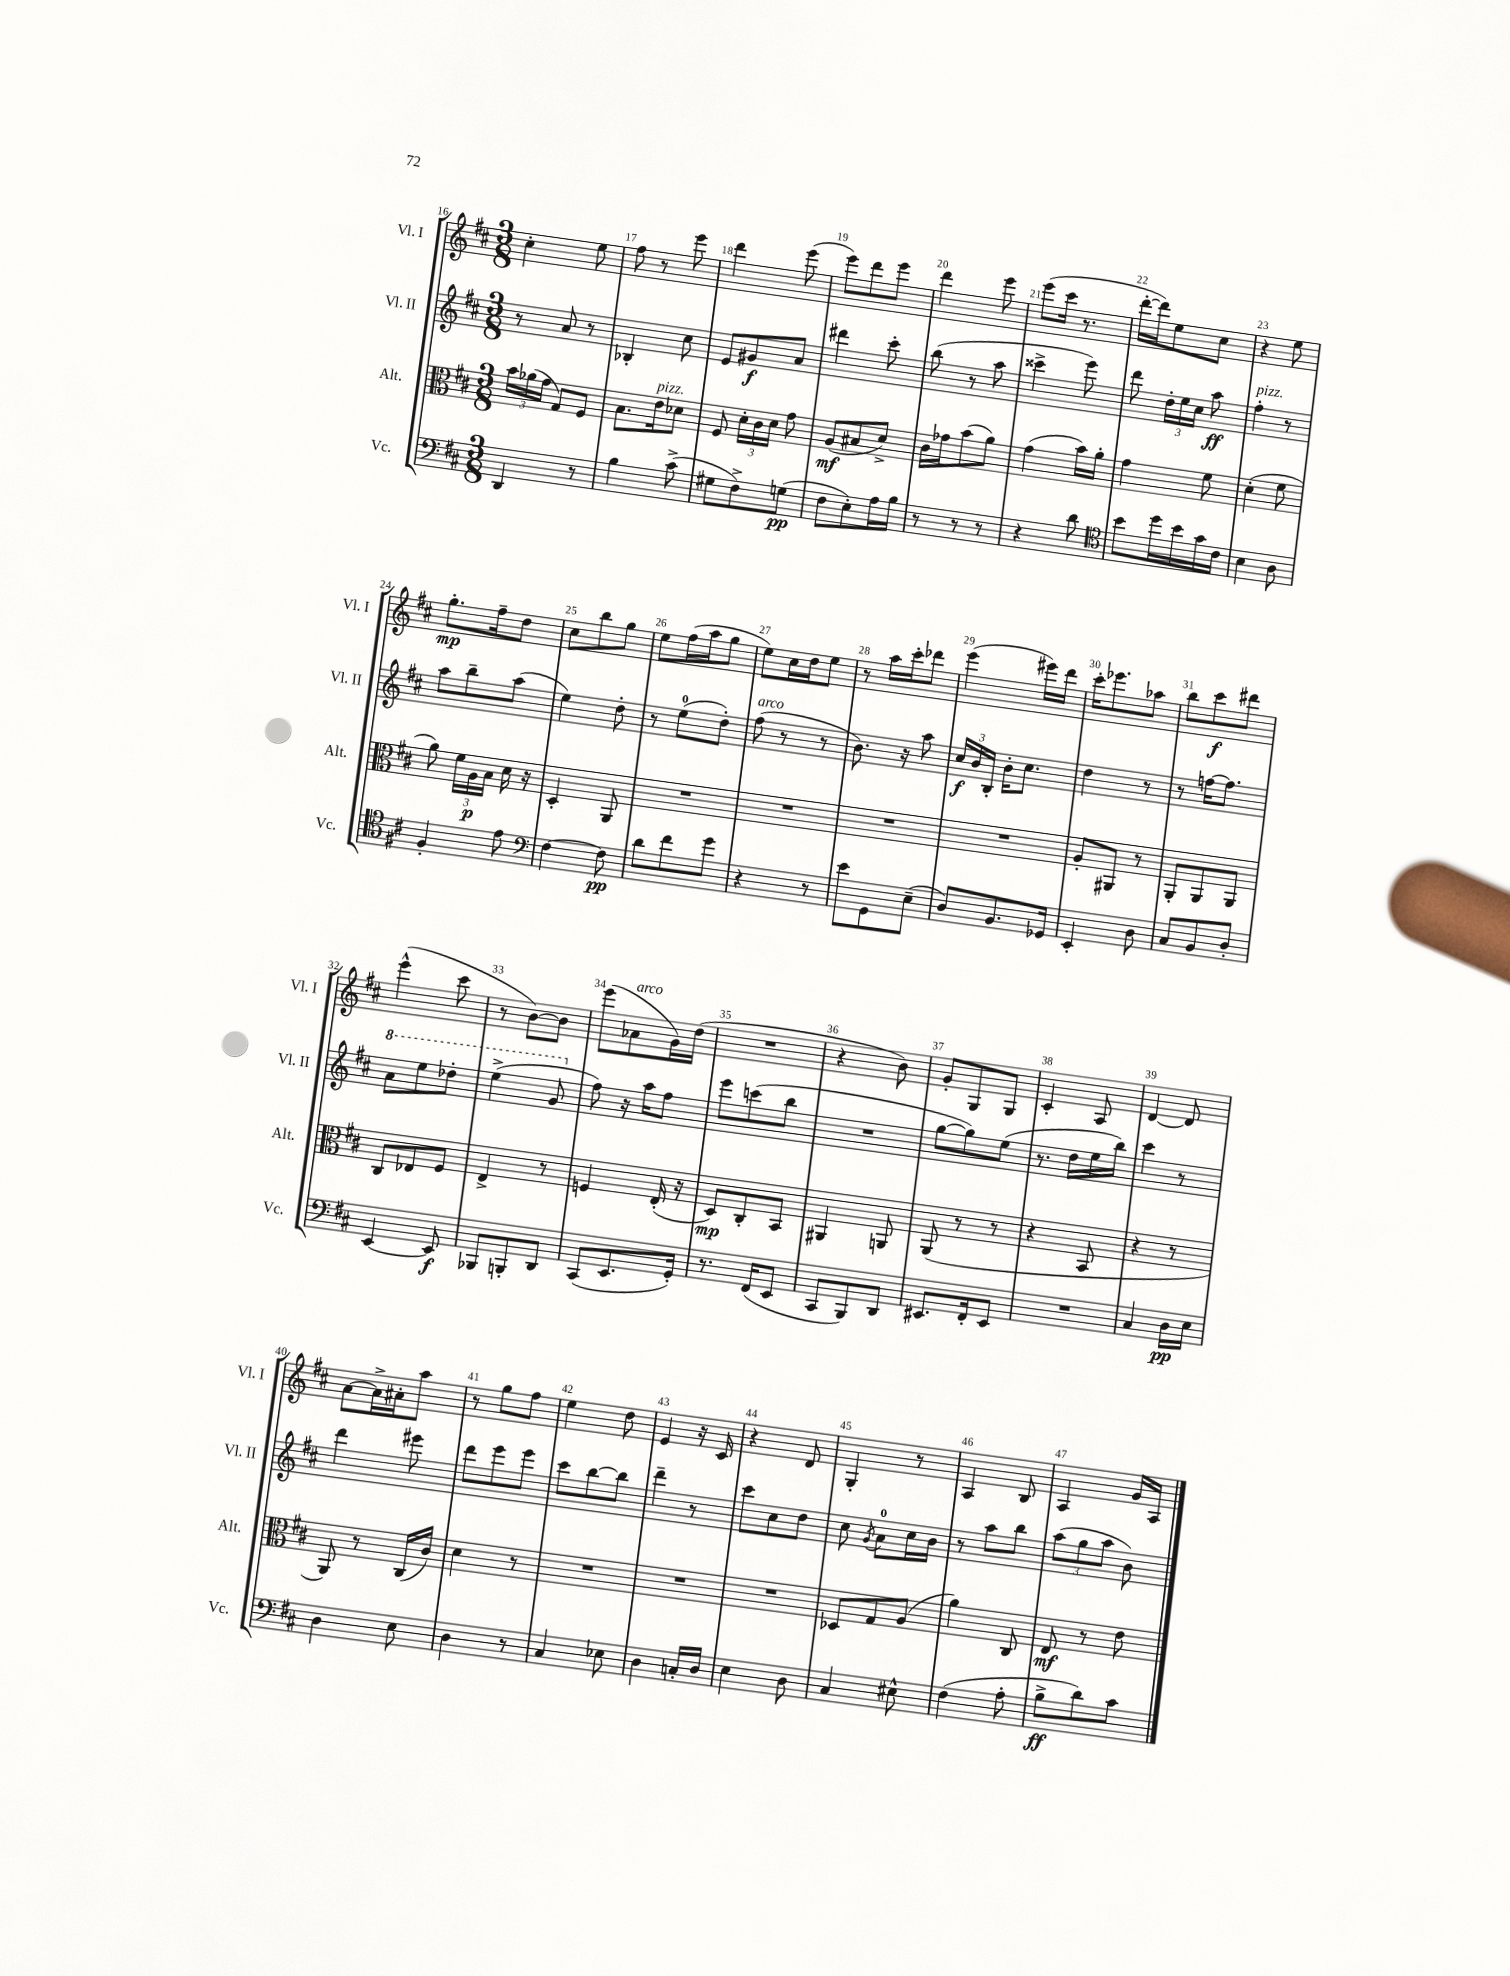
<<
\new StaffGroup <<
\new Staff = "s0" \with { instrumentName = "Vl. I" shortInstrumentName = "Vl. I" } {
    \clef treble \key d \major \numericTimeSignature \time 3/8
    \autoBeamOff cis''4-. e''8 |
    fis''8 r8 e'''8 |
    d'''4 e'''8( |
    e'''8[) d'''8 e'''8] |
    d'''4 e'''8 |
    e'''8[( cis'''16] r8. |
    d'''16[~-. d'''16) e''8 cis''8] |
    r4 e''8 |
    g''8.[-.\mp fis''16-- d''8] |
    cis''8[ b''8 g''8] |
    e''8[ fis''16( a''16 g''8] |
    e''8[) cis''16 d''16 e''8] |
    r8 a''16[ cis'''16-. des'''8] |
    e'''4( eis'''16[) d'''16] |
    cis'''16[-. ees'''8. aes''8] |
    b''8[ cis'''8\f dis'''8] |
    e'''4-^( cis'''8 |
    r8 b'8[~) b'8] |
    e'''8[( aes'8^\markup { \italic "arco" } g'16) d''16]( |
    R4. |
    r4 b'8) |
    g'8[-. g8 g8] |
    cis'4-. a8 |
    d'4~ d'8 |
    a'8[~ a'16-> ais'16-. a''8] |
    r8 g''8[ fis''8] |
    e''4 d''8 |
    e'4 r16 cis'16 |
    r4 d'8 |
    g4-. r8 |
    a4 b8 |
    a4 g'16[ a16] \bar "|." |
}
\new Staff = "s1" \with { instrumentName = "Vl. II" shortInstrumentName = "Vl. II" } {
    \clef treble \key d \major \numericTimeSignature \time 3/8
    \autoBeamOff r8 a'8 r8 |
    bes4-. cis''8 |
    e'8[ gis'8\f a'8] |
    dis'''4 cis'''8-. |
    b''8( r8 a''8 |
    cisis'''4-> e'''8) |
    d'''8 \tuplet 3/2 { d''16[-. e''16 cis''16] } a''8\ff |
    fis''4-.^\markup { \italic "pizz." } r8 |
    a''8[ b''8-- a''8]( |
    e''4) d''8-. |
    r8 e''8[-0( d''8]-.) |
    fis''8^\markup { \italic "arco" }( r8 r8 |
    b'8.) r16 a''8 |
    \tuplet 3/2 { cis''16[\f b'16 b16]-. } b'16[-. cis''8.] |
    d''4 r8 |
    r8 f''16[~ f''8.] |
    \ottava #1 a''8[ e'''8 des'''8]-. |
    e'''4->( g''8 \ottava #0 |
    fis''8) r16 a''16[ fis''8] |
    e'''8[ c'''8( b''8] |
    R4. |
    g''8[~ g''8) e''8]( |
    r8. d''16[ e''16 b''16]) |
    cis'''4 r8 |
    d'''4 eis'''8 |
    d'''8[ e'''8 e'''8] |
    cis'''8[ b''8~ b''8] |
    d'''4-- r8 |
    cis'''8[ cis''8 d''8] |
    cis''8 \acciaccatura { g'8 } a'8[-0 cis''16 b'16] |
    r8 a''8[ b''8] |
    \tuplet 3/2 { a''8[( g''8 a''8] } b'8) \bar "|." |
}
\new Staff = "s2" \with { instrumentName = "Alt." shortInstrumentName = "Alt." } {
    \clef alto \key d \major \numericTimeSignature \time 3/8
    \autoBeamOff \tuplet 3/2 { b'16[ aes'16( g'16] } g8[) fis8] |
    b8.[ e'16^\markup { \italic "pizz." } des'8] |
    fis8 \tuplet 3/2 { d'16[-. cis'16 d'16] } g'8 |
    a8[\mf( bis8 d'8]->) |
    cis'16[ ges'16 b'8( a'8]) |
    g'4( b'16[) a'16]-. |
    g'4 fis'8 |
    d'4-.( fis'8 |
    a'8) \tuplet 3/2 { fis'16[ a16\p b16] } d'16 r16 |
    d4-. a,8 |
    R4. |
    R4. |
    R4. |
    R4. |
    a8[-. ais,8] r8 |
    a,8[-. a,8 a,8] |
    cis8[ ees8 fis8] |
    e4-> r8 |
    f4 e16-.( r16 |
    d8[\mp) cis8-. b,8] |
    ais,4 a,8 |
    a,8( r8 r8 |
    r4 b,8 |
    r4 r8 |
    a,8) r8 cis16[( cis'16]) |
    d'4 r8 |
    R4. |
    R4. |
    R4. |
    des8[ g8 a8]( |
    a'4) cis8 |
    e8\mf r8 e'8 \bar "|." |
}
\new Staff = "s3" \with { instrumentName = "Vc." shortInstrumentName = "Vc." } {
    \clef bass \key d \major \numericTimeSignature \time 3/8
    \autoBeamOff d,4 r8 |
    b4 cis'8->( |
    gis8[ fis8->) g8]\pp( |
    fis8[ e8-.) a16 b16] |
    r8 r8 r8 |
    r4 d'8 |
    \clef tenor b'8[ d''16 b'16 g'16 cis'16] |
    b4 a8 |
    fis4-. e'8 |
    \clef bass fis4~ fis8\pp |
    d'8[ fis'8 g'8] |
    r4 r8 |
    e'8[ g,8 e8]--( |
    d8[) b,8. ges,16] |
    e,4-. d8 |
    cis8[ b,8 d8]-. |
    e,4~ e,8\f |
    bes,,8[ b,,8-. d,8] |
    cis,8[( e,8. g,16]-.) |
    r8. fis,16[( e,8] |
    cis,8[ b,,8) d,8] |
    eis,8.[ fis,16-. eis,8] |
    R4. |
    cis4 d16[\pp e16] |
    d4 e8 |
    d4 r8 |
    cis4 ees8 |
    d4 c16[-. d16] |
    e4 d8 |
    cis4 eis8-^ |
    fis4( a8-. |
    b8[->\ff d'8) cis'8] \bar "|." |
}
>>
>>
\layout { \context { \Score currentBarNumber = #16 \override BarNumber.break-visibility = ##(#f #t #t) barNumberVisibility = #all-bar-numbers-visible } }
